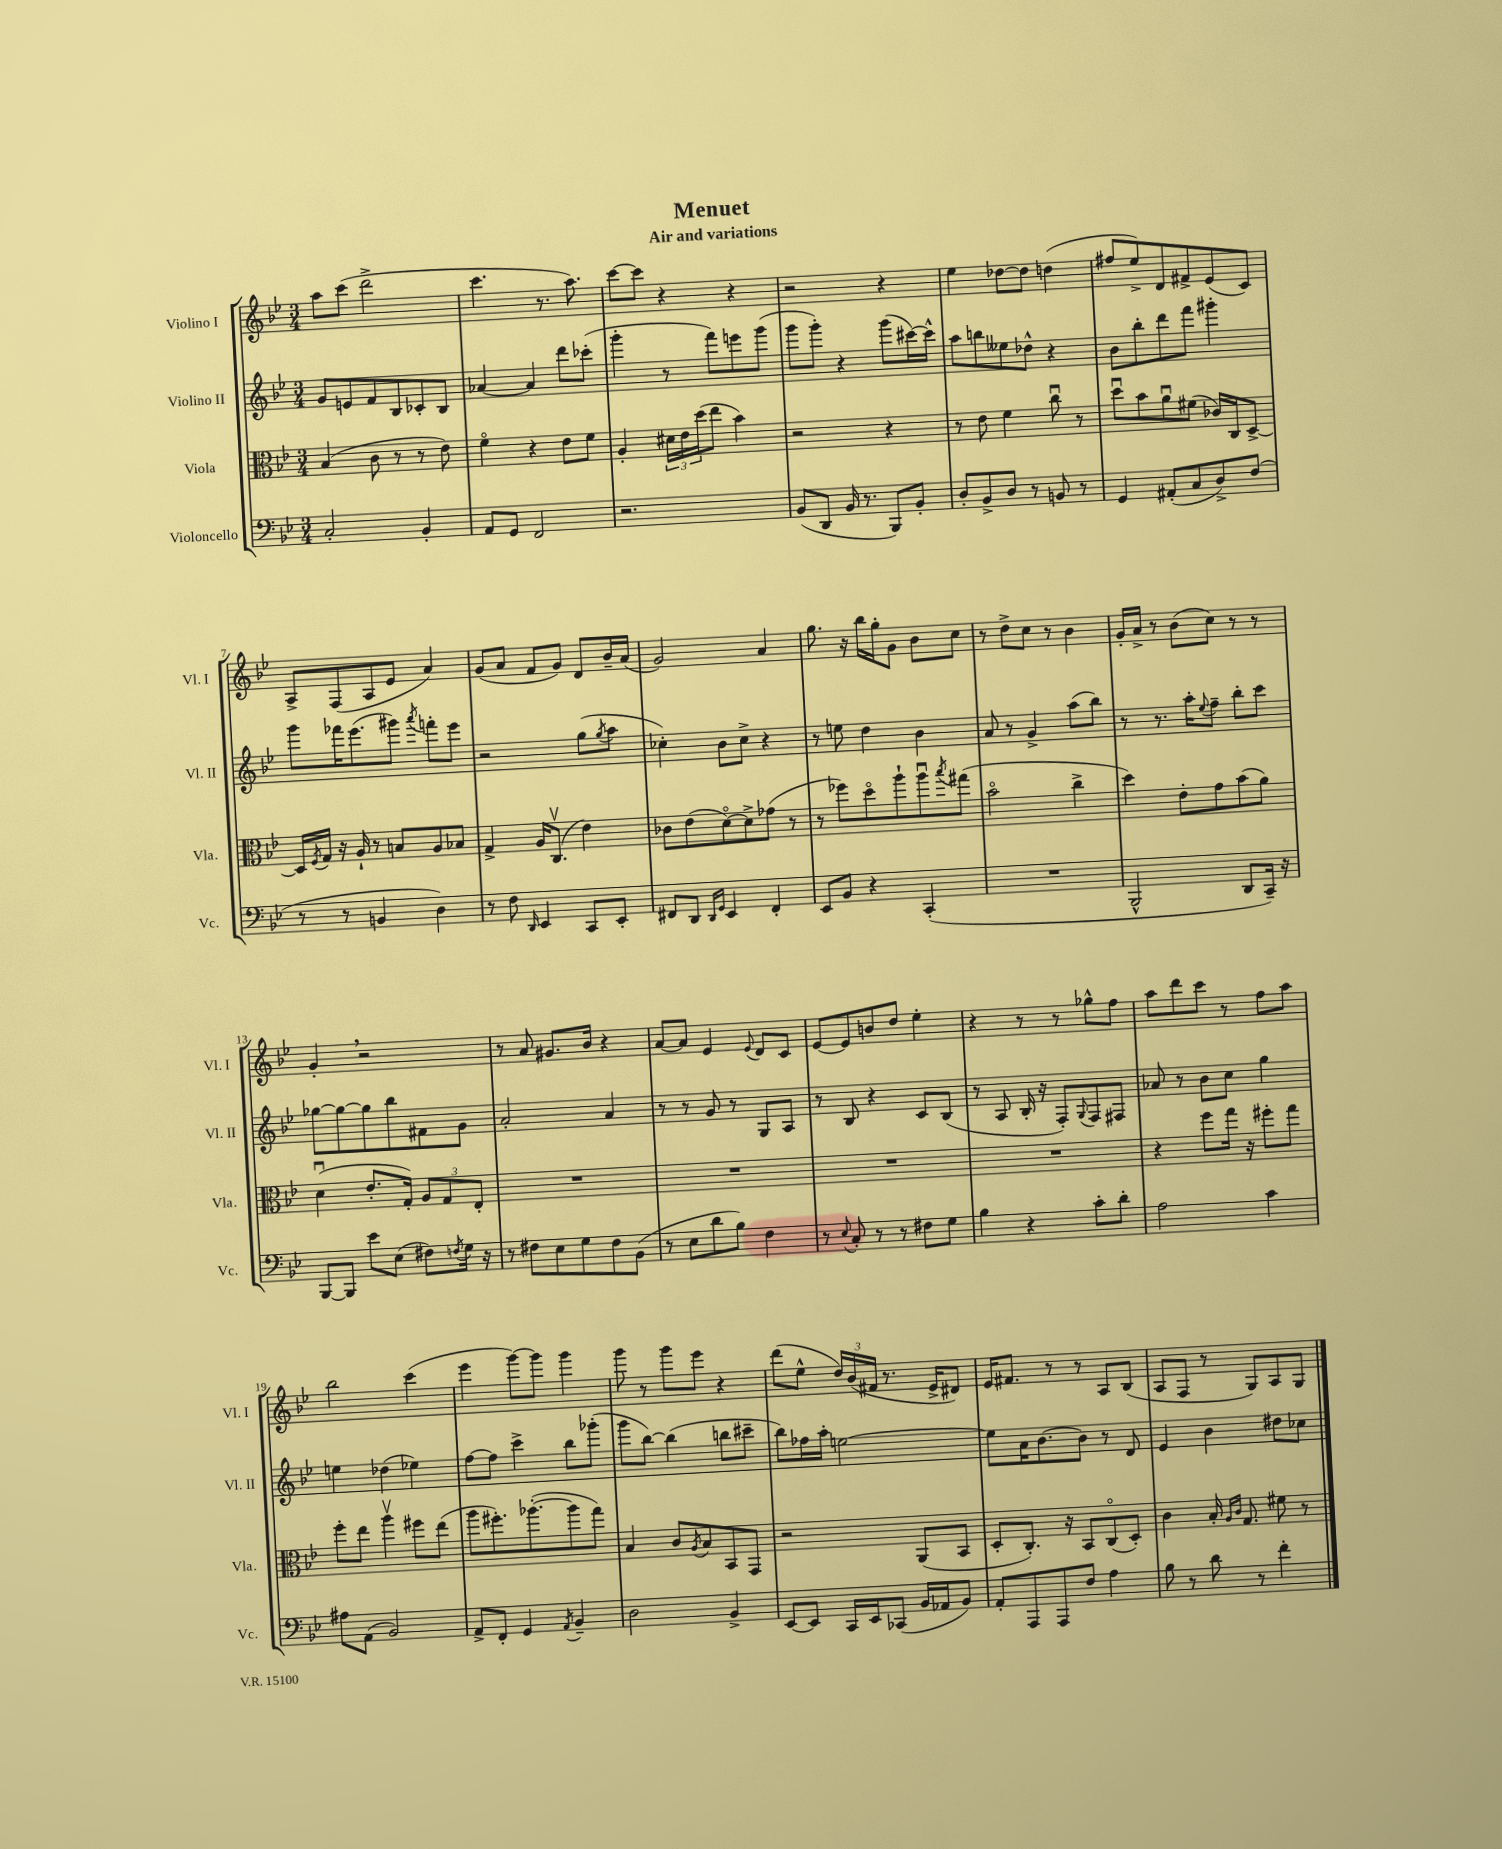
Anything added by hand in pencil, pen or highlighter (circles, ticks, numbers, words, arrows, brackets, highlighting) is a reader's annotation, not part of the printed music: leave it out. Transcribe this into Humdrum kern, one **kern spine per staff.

**kern	**kern	**kern	**kern
*part4	*part3	*part2	*part1
*staff4	*staff3	*staff2	*staff1
*I"Violoncello	*I"Viola	*I"Violino II	*I"Violino I
*I'Vc.	*I'Vla.	*I'Vl. II	*I'Vl. I
*clefF4	*clefC3	*clefG2	*clefG2
*k[b-e-]	*k[b-e-]	*k[b-e-]	*k[b-e-]
*M3/4	*M3/4	*M3/4	*M3/4
=1	=1	=1	=1
2C'/	(4B-/	8g/L	8aa\L
.	.	8en/	(8ccc\J
.	8c\	8f/	2ddd^\
.	8r	8B-/	.
4BB-'/	8r	8c-X'/	.
.	8e-\)	8B-/J	.
=2	=2	=2	=2
8AA/L	4f\	[4a-X/	4.ccc\
8GG/J	.	.	.
2FF/	4r	4a-/]	.
.	.	.	8.r
.	8e-\L	8ddd\L	.
.	.	.	8.aa\)
.	8f\J	(8ccc-X'\J	.
=3	=3	=3	=3
2.r	4A'/	4ggg'\	[8ccc\L
.	.	.	8ccc\J]
.	24d#X\LL	8r	4r
.	24e-\	.	.
.	(24dd\J	.	.
.	8ee-\J	8fff\L)	.
.	4b-\)	8eeen\	4r
.	.	(8ggg\J	.
=4	=4	=4	=4
(8BB-/L	2r	8ggg\L	2r
8DD/J	.	8ggg'\J)	.
16BB-/	.	4r	.
8.r	.	.	.
8BBB-/L)	4r	(8ggg\L	4r
8BB-'/J	.	[16ccc#X\L)	.
.	.	16ccc#^^\JJ]	.
=5	=5	=5	=5
8D'/L	8r	8aa\L	4ee-\
8BB-^/	8e-\	8bbn\	.
8D/J	4f\	8ee--X\	[8dd-X\L
8r	.	8dd-X^^\J	8dd-\J]
8BBn/	8ccu\	4r	(4ddn\
8r	8r	.	.
=6	=6	=6	=6
4GG/	8ddu\L	8b-\L	8ff#X/L
.	8b-\	8bb-'\	8ee-^/)
(8AA#X'/L	8au\	8ddd\	8d/
8C/	(8f#X\J	8fff\J	8f#X^/
8D^/)	16c-X/LL)	4ggg#X'\	(8e-/
.	16C/J	.	.
(8F/J	[8D^/J	.	8c/J)
!!LO:LB:g=z
=7	=7	=7	=7
8r	16D/LL]	8ggg\L	8A^/L
.	8qF/	.	.
.	16G/JJ	.	.
8r	16r	16fff-X\K	(8F/
.	16A`/	(8.eee-\	.
4BBn/	8r	.	8A/
.	8Bn/L	8ggg#X\J)	8e-/J
.	.	8qaaa/	.
4D\)	8A/	8fffn'\L	4a/)
.	8B-X/J	8eee-\J	.
=8	=8	=8	=8
8r	4G^/	2r	(8g/L
8F\	.	.	8a/J
16qqDD/	.	.	.
4EE-/	16A/KL	.	8f/L
.	(8.Cv/J	.	.
.	.	.	8g/J)
8CC/L	4e-\)	(8gg\L	8d/L
.	.	8qgg/	.
8EE-'/J	.	8aa\J	16b-~/L
.	.	.	(16a/JJ
=9	=9	=9	=9
8FF#X/L	8c-X\L	4cc-X'\)	2g/)
8DD/J	(8e-\	.	.
16qqDD/LL	.	.	.
16qqGG/JJ	.	.	.
4EE-/	[8d\)	8b-\L	.
.	8d^\]	8cc-^\J	.
4FF#'/	(8g-X\J	4r	4a/
.	8r	.	.
=10	=10	=10	=10
8EE-/L	8r	8r	8.gg\
8BB-/J	8ff-X\L)	8een\	.
.	.	.	16r
4r	8dd\	4dd\	16bb-\LL
.	.	.	16gg'\J
.	8aa`\	.	8g\J
(4CC'/	8aau\	4b-\	8b-\L
.	8qbb-/	.	.
.	(8gg#X\J	.	8cc\J
=11	=11	=11	=11
2.r	2b-\	8a/	8r
.	.	8r	8dd^\L
.	.	4g^/	8cc\J
.	.	.	8r
.	4cc^\	(8aa\L	4b-\
.	.	8bb-\J)	.
=12	=12	=12	=12
2BBB-^^/	4dd\)	8r	16g'/LL
.	.	.	16a^/JJ
.	.	8.r	8r
.	8e-'\L	.	(8b-\L
.	.	16aa'\KL	.
.	.	8qqee-/	.
.	8g\	8ff~\J	8cc\J)
8DD/L	(8b-\	8bb-'\L	8r
16CC~/Jk)	8a\J)	8ccc\J	8r
16r	.	.	.
!!LO:LB:g=z
=13	=13	=13	=13
[8BBB-/L	(4du\	[8gg-X\L	4g',/
8BBB-/J]	.	8gg-\_	.
8e-\L	8.e-'/L	8gg-\]	2r
(8E-\J	.	8bb-\	.
.	16G'/Jk)	.	.
8F#X\L)	12A/L	8f#X\	.
.	12G/	.	.
8qFn/	.	.	.
16G\Jk	.	8g\J	.
.	12E-'/J	.	.
16r	.	.	.
=14	=14	=14	=14
8r	2.r	2a'/	8r
8F#X\L	.	.	8a/
8E-\	.	.	8.g#X/L
8G\	.	.	.
.	.	.	16b-/Jk
8F#\	.	4a/	4r
(8BB-\J	.	.	.
=15	=15	=15	=15
8r	2.r	8r	[8a/L
8E-\L	.	8r	8a/J]
8d\	.	8g/	4e-/
8B-\J)	.	8r	.
.	.	.	8qqe-/
4F\	.	8G/L	8d/L
.	.	8A/J	8c/J
=16	=16	=16	=16
8r	2.r	8r	[8e-/L
8qqE-/	.	.	.
8C'/	.	8B-/	8e-/]
8r	.	4r	8bn/
8r	.	.	8dd/J
8F#X\L	.	8c/L	4ee-'\
8G\J	.	(8B-/J	.
=17	=17	=17	=17
4B-\	2.r	8r	4r
.	.	8A/	.
4r	.	16B-'/	8r
.	.	16r	.
.	.	8F'/L)	8r
.	.	8qqG/	.
8c'\L	.	8F/	8gg-X^^\L
8d'\J	.	8F#X/J	8ff\J
=18	=18	=18	=18
2A\	4r	8a-X/	8aa\L
.	.	8r	8ddd\
.	8ff\L	8b-\L	8ccc\J
.	16gg\Jk	8cc\J	8r
.	16r	.	.
4c\	8ff#X'\L	4gg\	8ff\L
.	8gg\J	.	8aa\J
!!LO:LB:g=z
=19	=19	=19	=19
8A#X\L	8ff'\L	4een\	2bb-\
(8AA\J	8ee-\J	.	.
2BB-/)	4aav\	(4dd-X\	.
.	8ff#X\L	4ee-X\)	(4ccc\
.	(8ee-\J	.	.
=20	=20	=20	=20
8AA^/L	8aa\L	[8ff\L	4eee-\
8FF'/J	8.ff#X'\)	8ff\J]	.
4GG/	.	4ccc^\	[8ggg\L)
.	([8.aa-X'\	.	.
.	.	.	8ggg\J]
8qAA/	.	.	.
4BB-~/	8aa-\]	8bb-\L	4ggg\
.	8gg\J)	(8ggg-X'\J	.
=21	=21	=21	=21
2D\	4B-/	8ggg\L	8ggg\
.	.	[8bb-\J)	8r
.	8c/L	(4bb-\]	8ggg\L
.	8qA/	.	.
.	8B-/	.	8eee-\J
4BB-^/	8BB-/	8bbn\L	4r
.	8GG/J	8ccc#X~\J	.
=22	=22	=22	=22
[8EE-/L	2r	8bb-\L)	(8ddd\L
8EE-/J]	.	16ff-X\L	8ee-^^\J
.	.	16aa'\JJ	.
16CC/LL	.	[2een\	24dd/LL)
.	.	.	(24b-/
16EE-/J	.	.	.
.	.	.	24f#X/JJ
(8CC-X/J	.	.	8.r
16BB-/LL	(8AA/L	.	.
16AA-X/J	.	.	16e-^/KL
8BB-/J)	8BB-/J	.	8d#X/J)
=23	=23	=23	=23
8AA'/L	8D'/L	8ee\L]	16e-/KL
.	.	.	8.f#X/J
8AAA/	8.C'/J)	16a\K	.
.	.	[8.b-\	.
8AAA/	.	.	8r
.	16r	.	.
8F/J	8BB-/L	8b-\J]	8r
4A\	(8C/	8r	8A/L
.	8D'/J)	8d/	(8B-/J
=24	=24	=24	=24
8B-\	4c\	4e-/	8A/L
8r	.	.	8F/J
8d\	16B-'/	4b-\	8r
.	16qqA/LL	.	.
.	16qqc/JJ	.	.
.	8.G/	.	.
8r	.	.	8G/L)
4f'\	8f#X\	8dd#X\L	8A/
.	8r	8cc-X\J	8G/J
==	==	==	==
*-	*-	*-	*-
